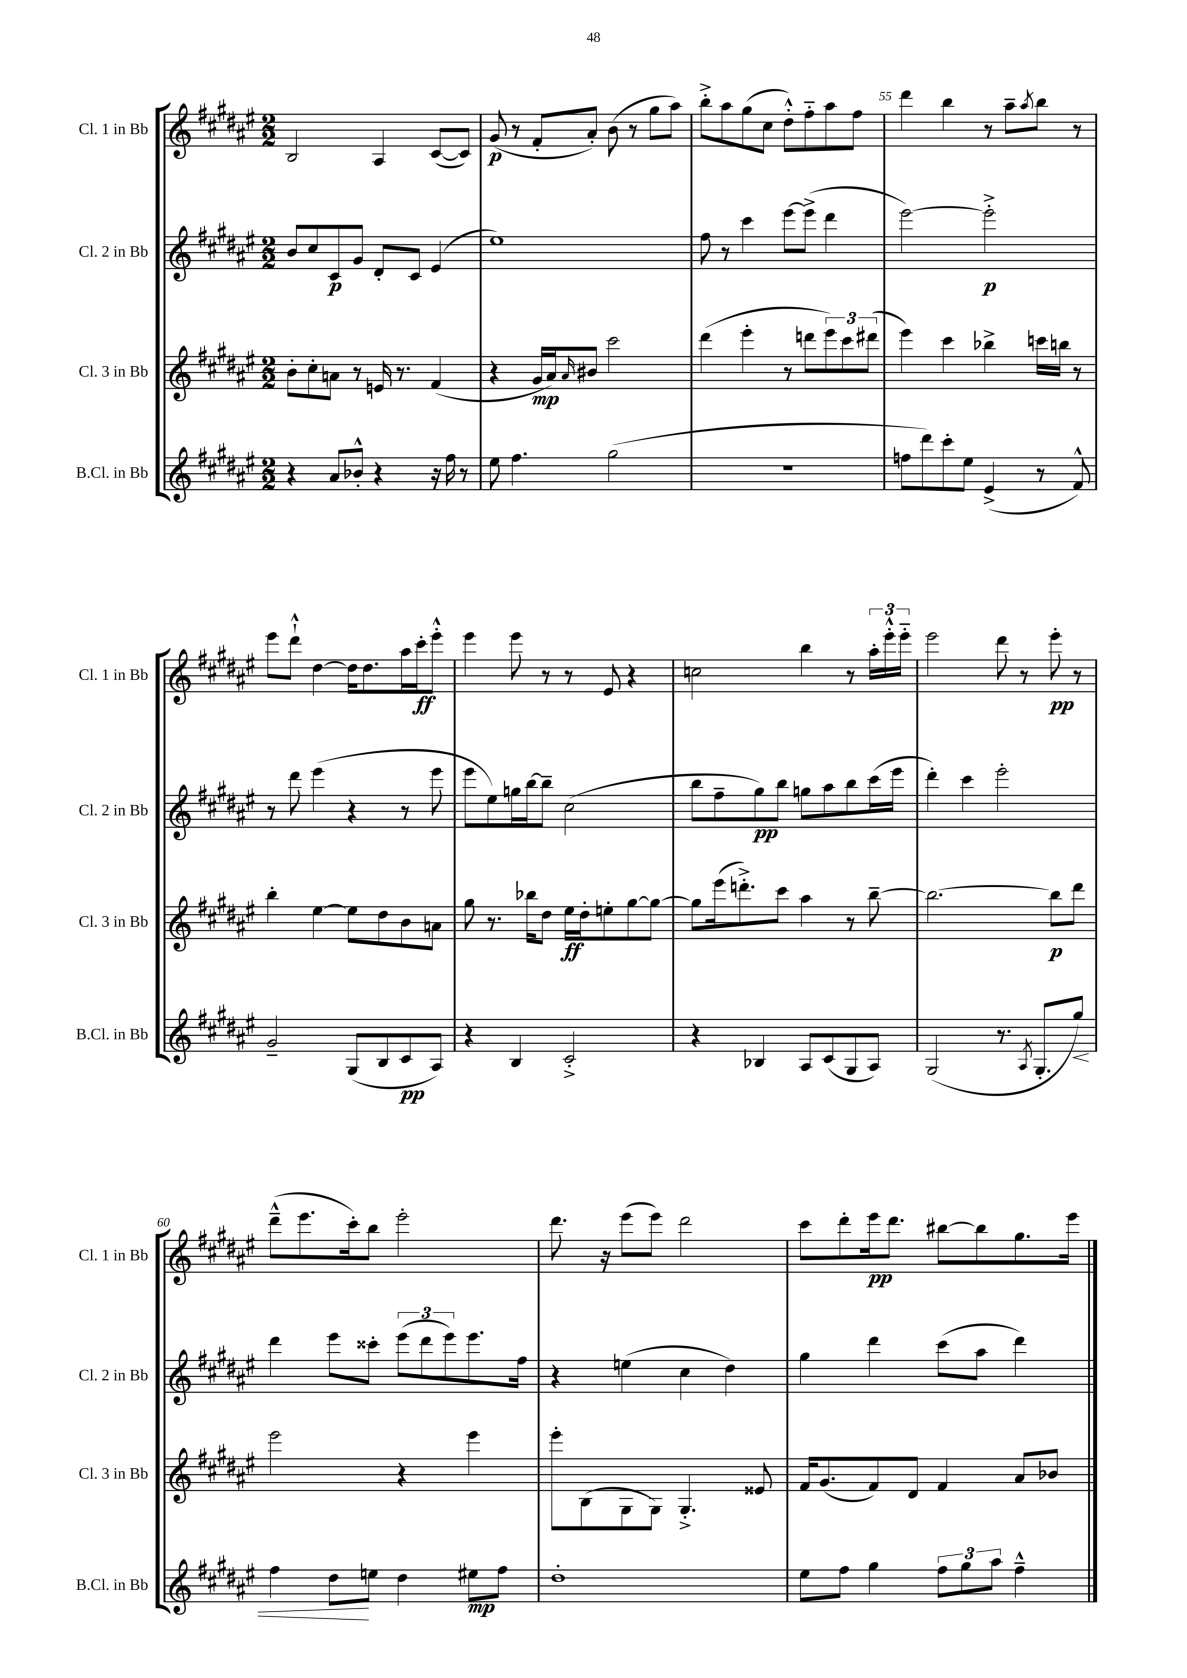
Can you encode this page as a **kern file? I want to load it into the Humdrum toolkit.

**kern	**kern	**kern	**kern
*staff4	*staff3	*staff2	*staff1
*clefG2	*clefG2	*clefG2	*clefG2
*k[f#c#g#d#a#e#]	*k[f#c#g#d#a#e#]	*k[f#c#g#d#a#e#]	*k[f#c#g#d#a#e#]
*M2/2	*M2/2	*M2/2	*M2/2
4r	8b'\L	8b/L	2B/
.	8cc#'\	8cc#/	.
8a#/L	8a\J	8c#/	.
8b-'^^/J	8r	8g#/J	.
4r	16e/	8d#'/L	4A#/
.	8.r	.	.
.	.	8c#/J	.
16r	(4f#/	(4e#/	([8c#/L
16ff#\	.	.	.
8r	.	.	8c#/]J)
=	=	=	=
8ee#\	4r	1ee#)	(8g#/
4.ff#\	.	.	8r
.	16g#/LL	.	8f#'/L
.	16a#/J)	.	.
.	16qqa#/	.	.
.	8b#/J	.	8a#'/J)
(2gg#\	2ccc#\	.	(8b\
.	.	.	8r
.	.	.	8gg#\L
.	.	.	8aa#\J)
=	=	=	=
1r	(4ddd#\	8ff#\	8bb'^\L
.	.	8r	8aa#\
.	4eee#'\	4ccc#\	(8gg#\
.	.	.	8cc#\J
.	8r	[8eee#\L	8dd#'^^\L)
.	8ddd\L	(8eee#^\]J	8ff#'~\
.	12eee#\)	4ddd#\	8aa#\
.	12ccc#\	.	.
.	.	.	8ff#\J
.	(12ddd#\J	.	.
=	=	=	=
8ff\L	4eee#\)	[2eee#\)	4ddd#\
8ddd#\)	.	.	.
8ccc#'\	4ccc#\	.	4bb\
8ee#\J	.	.	.
(4e#^/	4bb-^\	2eee#'^\]	8r
.	.	.	8aa#~\L
.	.	.	8qaa#/
8r	16ccc\LL	.	8bb\J
.	16bb\JJ	.	.
8f#^^/)	8r	.	8r
=	=	=	=
2g#~/	4bb'\	8r	8eee#\L
.	.	8ddd#\	8ddd#`^^\J
.	[4ee#\	(4eee#\	[4dd#\
(8G#/L	8ee#\]L	4r	16dd#\]LK
.	.	.	8.dd#\
8B/	8dd#\	.	.
8c#/	8b\	8r	16aa#\L
.	.	.	16ccc#'\J
8A#/J)	8a\J	8eee#\	8eee#'^^\J
=	=	=	=
4r	8gg#\	8eee#\L	4eee#\
.	8.r	8ee#\)	.
4B/	.	16gg\L	8eee#\
.	16bb-\LK	[16bb\J	.
.	8dd#\J	8bb~\]J	8r
2c#'^/	16ee#\LL	(2cc#\	8r
.	16dd#'\J	.	.
.	8ee'\	.	8e#/
.	[8gg#\	.	4r
.	8gg#\_J	.	.
=	=	=	=
4r	8gg#\]L	8bb\L	2cc\
.	(16eee#\k	8ff#~\	.
.	8.ddd'^\)	.	.
4B-/	.	8gg#\)	.
.	8ccc#\J	8bb\J	.
8A#/L	4aa#\	8gg\L	4bb\
(8c#/	.	8aa#\	.
8G#/	8r	8bb\	8r
8A#/J)	[8bb~\	(16ccc#\L	24aa#'\LL
.	.	.	24eee#'^^\
.	.	16eee#\JJ	.
.	.	.	24eee#'~\JJ
=	=	=	=
(2G#/	2.bb\_	4ddd#'\)	2eee#\
.	.	4ccc#\	.
8.r	.	2eee#'\	8ddd#\
.	.	.	8r
8qA#/	.	.	.
8.G#'/L	.	.	.
.	8bb\]L	.	8eee#'\
8gg#/J)	8ddd#\J	.	8r
=	=	=	=
4ff#\	2eee#\	4ddd#\	(8ddd#~^^\L
.	.	.	8.eee#\
8dd#\L	.	8eee#\L	.
.	.	.	16ccc#'\k)
8ee\J	.	8ccc##'\J	8bb\J
4dd#\	4r	(12eee#\L	2eee#'\
.	.	12ddd#\	.
.	.	12eee#\)	.
8ee#\L	4eee#\	8.eee#\	.
8ff#\J	.	.	.
.	.	16ff#\Jk	.
=	=	=	=
1dd#'	8eee#'\L	4r	8.ddd#\
.	(8B\	.	.
.	.	.	16r
.	8G#\	(4ee\	(8eee#\L
.	8G#\J)	.	8eee#\J)
.	4.G#'^/	4cc#\	2ddd#\
.	.	4dd#\)	.
.	8e##/	.	.
=	=	=	=
8ee#\L	16f#/LK	4gg#\	8ccc#\L
.	(8.g#/	.	.
8ff#\J	.	.	8ddd#'\
4gg#\	8f#/)	4ddd#\	16eee#\k
.	.	.	8.ddd#\J
.	8d#/J	.	.
12ff#\L	4f#/	(8ccc#\L	[8bb#\L
12gg#\	.	.	.
.	.	8aa#\J	8bb#\]
12aa#\J	.	.	.
4ff#~^^\	8a#/L	4ddd#\)	8.gg#\
.	8b-/J	.	.
.	.	.	16eee#\Jk
==	==	==	==
*-	*-	*-	*-
